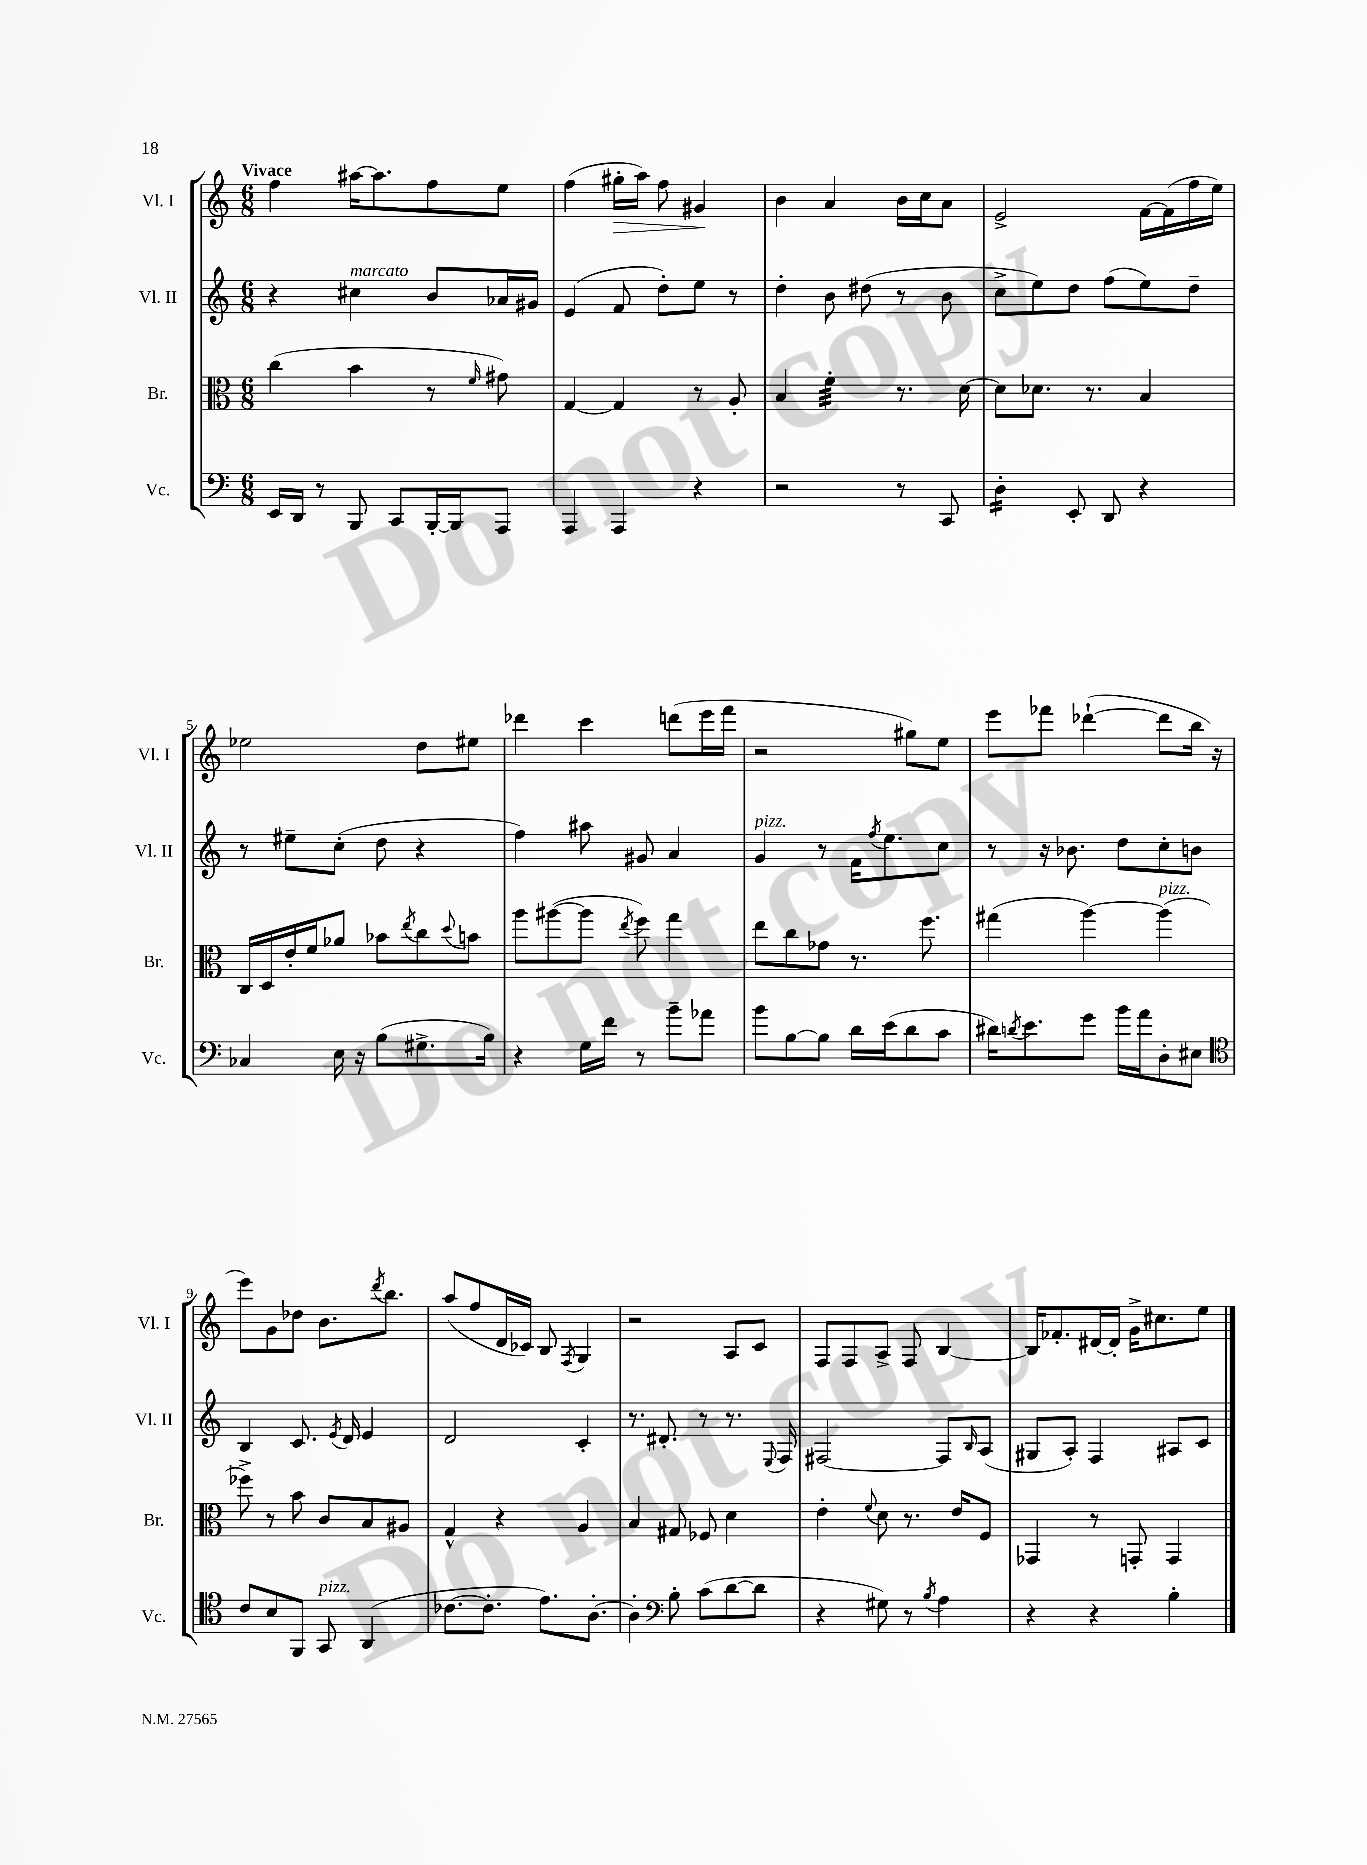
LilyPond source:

<<
\new StaffGroup <<
\new Staff = "s0" \with { instrumentName = "Vl. I" shortInstrumentName = "Vl. I" } {
    \clef treble \key c \major \numericTimeSignature \time 6/8 \tempo "Vivace"
    f''4 ais''16~ ais''8. f''8 e''8 |
    f''4( gis''16-.\> a''16) f''8 gis'4\! |
    b'4 a'4 b'16 c''16 a'8 |
    e'2-> f'16~ f'16( f''16 e''16) |
    ees''2 d''8 eis''8 |
    des'''4 c'''4 d'''8( e'''16 f'''16 |
    r2 gis''8) e''8 |
    e'''8 fes'''8 des'''4~-!( des'''8 b''16 r16 |
    e'''8) g'8 des''8 b'8. \acciaccatura { d'''8 } b''8. |
    a''8( f''8 d'16 ces'16) b8 \acciaccatura { f8 } g4 |
    r2 a8 c'8 |
    f8 f8 a8-> f8 b4~ |
    b16 fes'8.-. dis'16~ dis'16-. g'16-> cis''8. e''8 \bar "|." |
}
\new Staff = "s1" \with { instrumentName = "Vl. II" shortInstrumentName = "Vl. II" } {
    \clef treble \key c \major \numericTimeSignature \time 6/8
    r4 cis''4^\markup { \italic "marcato" } b'8 aes'16 gis'16 |
    e'4( f'8 d''8-.) e''8 r8 |
    d''4-. b'8 dis''8( r8 b'8 |
    c''8-> e''8) d''8 f''8( e''8) d''8-- |
    r8 eis''8-- c''8-.( d''8 r4 |
    f''4) ais''8 gis'8 a'4 |
    g'4^\markup { \italic "pizz." } r8 f'16 \acciaccatura { f''8 } e''8. c''8 |
    r8 r16 bes'8. d''8 c''8-. b'8 |
    b4 c'8. \acciaccatura { e'8 } d'16 e'4 |
    d'2 c'4-. |
    r8. dis'8.-. r8 r8. \appoggiatura { e8 } f16 |
    fis2~ fis8 \grace { b16 } a8( |
    gis8 a8-.) f4 ais8 c'8 \bar "|." |
}
\new Staff = "s2" \with { instrumentName = "Br." shortInstrumentName = "Br." } {
    \clef alto \key c \major \numericTimeSignature \time 6/8
    c''4( b'4 r8 \grace { f'16 } gis'8) |
    g4~ g4 r8 a8-. |
    b4 f'4:32-. r8. d'16~ |
    d'8 des'8. r8. b4 |
    c16 d16 e'16-. f'16 aes'8 bes'8 \acciaccatura { e''8 } c''8 \appoggiatura { d''8 } b'8 |
    a''8 ais''8~( ais''8 \acciaccatura { e''8 } f''8) g''4 |
    e''8 c''8 ges'8 r8. f''8. |
    gis''4( a''4~) a''4^\markup { \italic "pizz." }( |
    fes''8->) r8 b'8 c'8 b8 ais8 |
    g4-^ r4 a4 |
    b4 gis8 fes8 d'4 |
    e'4-. \appoggiatura { f'8 } d'8 r8. e'16 f8 |
    ges,4 r8 g,8-. g,4 \bar "|." |
}
\new Staff = "s3" \with { instrumentName = "Vc." shortInstrumentName = "Vc." } {
    \clef bass \key c \major \numericTimeSignature \time 6/8
    e,16 d,16 r8 b,,8 c,8 b,,16~-. b,,16 a,,8 |
    a,,4 a,,4 r4 |
    r2 r8 c,8 |
    d4:16-. e,8-. d,8 r4 |
    ces4 e16 r16 b8( gis8.-> b16) |
    r4 g16 f'16 r8 b'8-- aes'8 |
    b'8 b8~ b8 d'16 e'16( d'8 c'8 |
    dis'16) \acciaccatura { d'8 } e'8. g'8 b'16 a'16 d8-. eis8 |
    \clef tenor c'8 b8 f,8 g,8^\markup { \italic "pizz." } a,4( |
    ces'8.~ ces'8.-. e'8.) a8.~-. |
    a4-. \clef bass b8-. c'8( d'8~ d'8 |
    r4 gis8) r8 \acciaccatura { b8 } a4 |
    r4 r4 b4-. \bar "|." |
}
>>
>>
